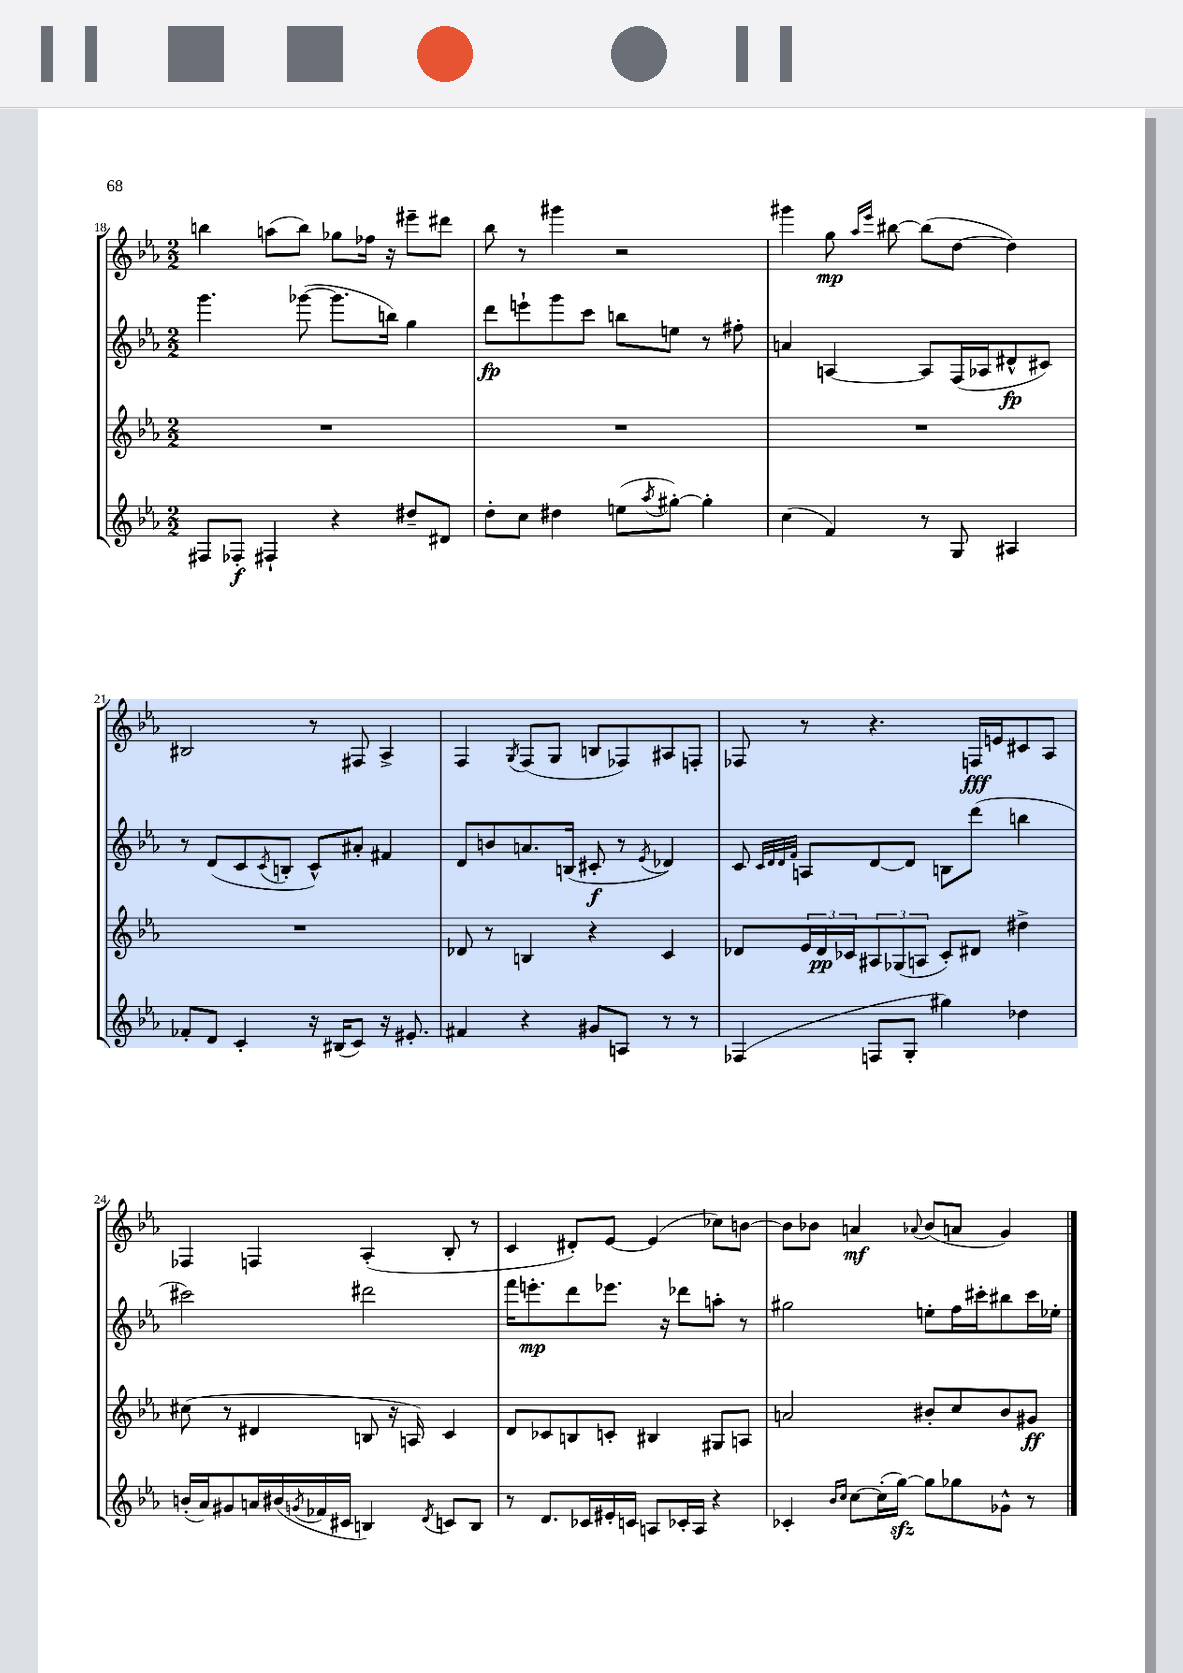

**kern	**kern	**kern	**kern
*staff4	*staff3	*staff2	*staff1
*clefG2	*clefG2	*clefG2	*clefG2
*k[b-e-a-]	*k[b-e-a-]	*k[b-e-a-]	*k[b-e-a-]
*M2/2	*M2/2	*M2/2	*M2/2
8F#/L	1r	4.ggg\	4bb\
8F-'/J	.	.	.
4F#`/	.	.	(8aa\L
.	.	([8ggg-\	8bb\J)
4r	.	8.ggg-\]L	8gg-\L
.	.	.	16ff-\Jk
.	.	16bb\Jk)	16r
8dd#~/L	.	4gg\	8eee#~\L
8d#/J	.	.	8ddd#\J
=	=	=	=
8dd'\L	1r	8ddd\L	8bb-\
8cc\J	.	8eee`\	8r
4dd#\	.	8ggg\	4ggg#\
.	.	8ccc\J	.
(8ee\L	.	8bb\L	2r
8qaa-/	.	.	.
[8gg#'\J)	.	8ee\J	.
4gg#'\]	.	8r	.
.	.	8ff#'\	.
=	=	=	=
(4cc\	1r	4a/	4ggg#\
4f/)	.	[4A/	8gg\
.	.	.	16qqaa-/LL
.	.	.	16qqeee-/JJ
.	.	.	[8bb#\
8r	.	8A/]L	(8bb#\]L
8G/	.	(16F/L	[8dd\J
.	.	16A-/J	.
4A#/	.	8d#^^/	4dd\])
.	.	8c#/J)	.
=	=	=	=
8f-'/L	1r	8r	2B#/
8d/J	.	(8d/L	.
4c'/	.	8c/	.
.	.	8qc/	.
.	.	8B'/J	.
16r	.	8c^^/L)	8r
(16B#/LK	.	.	.
8c/J)	.	8a#'/J	8F#/
16r	.	4f#/	4A-^/
8.e#'/	.	.	.
=	=	=	=
4f#/	8d-/	8d/L	4F/
.	8r	8b/	.
.	.	.	8qG/
4r	4B/	8.a/	(8F/L
.	.	.	8G/J
.	.	(16B/Jk	.
8g#/L	4r	8c#'/	8B/L
8A/J	.	8r	8F-/)
.	.	8qe-/	.
8r	4c/	4d-/)	8A#/
8r	.	.	8F'/J
=	=	=	=
(4F-/	8d-/L	8c/	8F-/
.	.	32qqc/LLL	.
.	.	32qqd/	.
.	.	32qqd/	.
.	.	32qqf/JJJ	.
.	24e-/L	8A/L	8r
.	24d-/	.	.
.	24c-/J	.	.
8F/L	12A#/	[8d/	4.r
.	(12G-/	.	.
8G'/J	.	8d/]J	.
.	12A/J	.	.
4gg#\)	8c-'/L)	8B\L	.
.	8d#/J	(8ddd\J	16F/LL
.	.	.	16e/J
4dd-\	4dd#^\	4bb\	8c#/
.	.	.	8A-/J
=	=	=	=
(16b'/LL	(8cc#\	2ccc#\)	4F-/
16a-/J)	.	.	.
8g#/	8r	.	.
16a/L	4d#/	.	4F/
(16b#/	.	.	.
8qg/	.	.	.
16f-/	.	.	.
16c#/JJ	.	.	.
4B/)	8B/	2ddd#\	(4A-'/
.	16r	.	.
.	16A/)	.	.
8qd/	.	.	.
8c/L	4c/	.	8B-'/
8B/J	.	.	8r
=	=	=	=
8r	8d/L	16fff\LK	4c/
.	.	8.eee'\	.
8.d/L	8c-/	.	.
.	8B/	8ddd\	8d#'/L)
16c-/L	.	.	.
16e#'/	8c'/J	8.eee-\J	[8e-/J
16c/JJ	.	.	.
8A/L	4B#/	.	(4e-/]
.	.	16r	.
16c-'/L	.	8ddd-\L	.
16A/JJ	.	.	.
4r	8G#/L	8aa'\J	8cc-\L)
.	8A/J	8r	[8b\J
=	=	=	=
4c-'/	2a/	2gg#\	8b\]L
.	.	.	8b-\J
16qqb-/LL	.	.	.
16qqcc/JJ	.	.	.
[8cc\L	.	.	4a/
(16cc'\]L	.	.	.
[16gg\JJ)	.	.	.
.	.	.	8qqa-/
8gg\]L	8b#'/L	8ee'\L	(8b-/L
8gg-\	8cc/	16ff\L	8a/J
.	.	16ccc#'\J	.
8g-^^\J	8b#/	8bb#\	4g/)
8r	8g#/J	16ccc#\L	.
.	.	16ee-'\JJ	.
==	==	==	==
*-	*-	*-	*-
